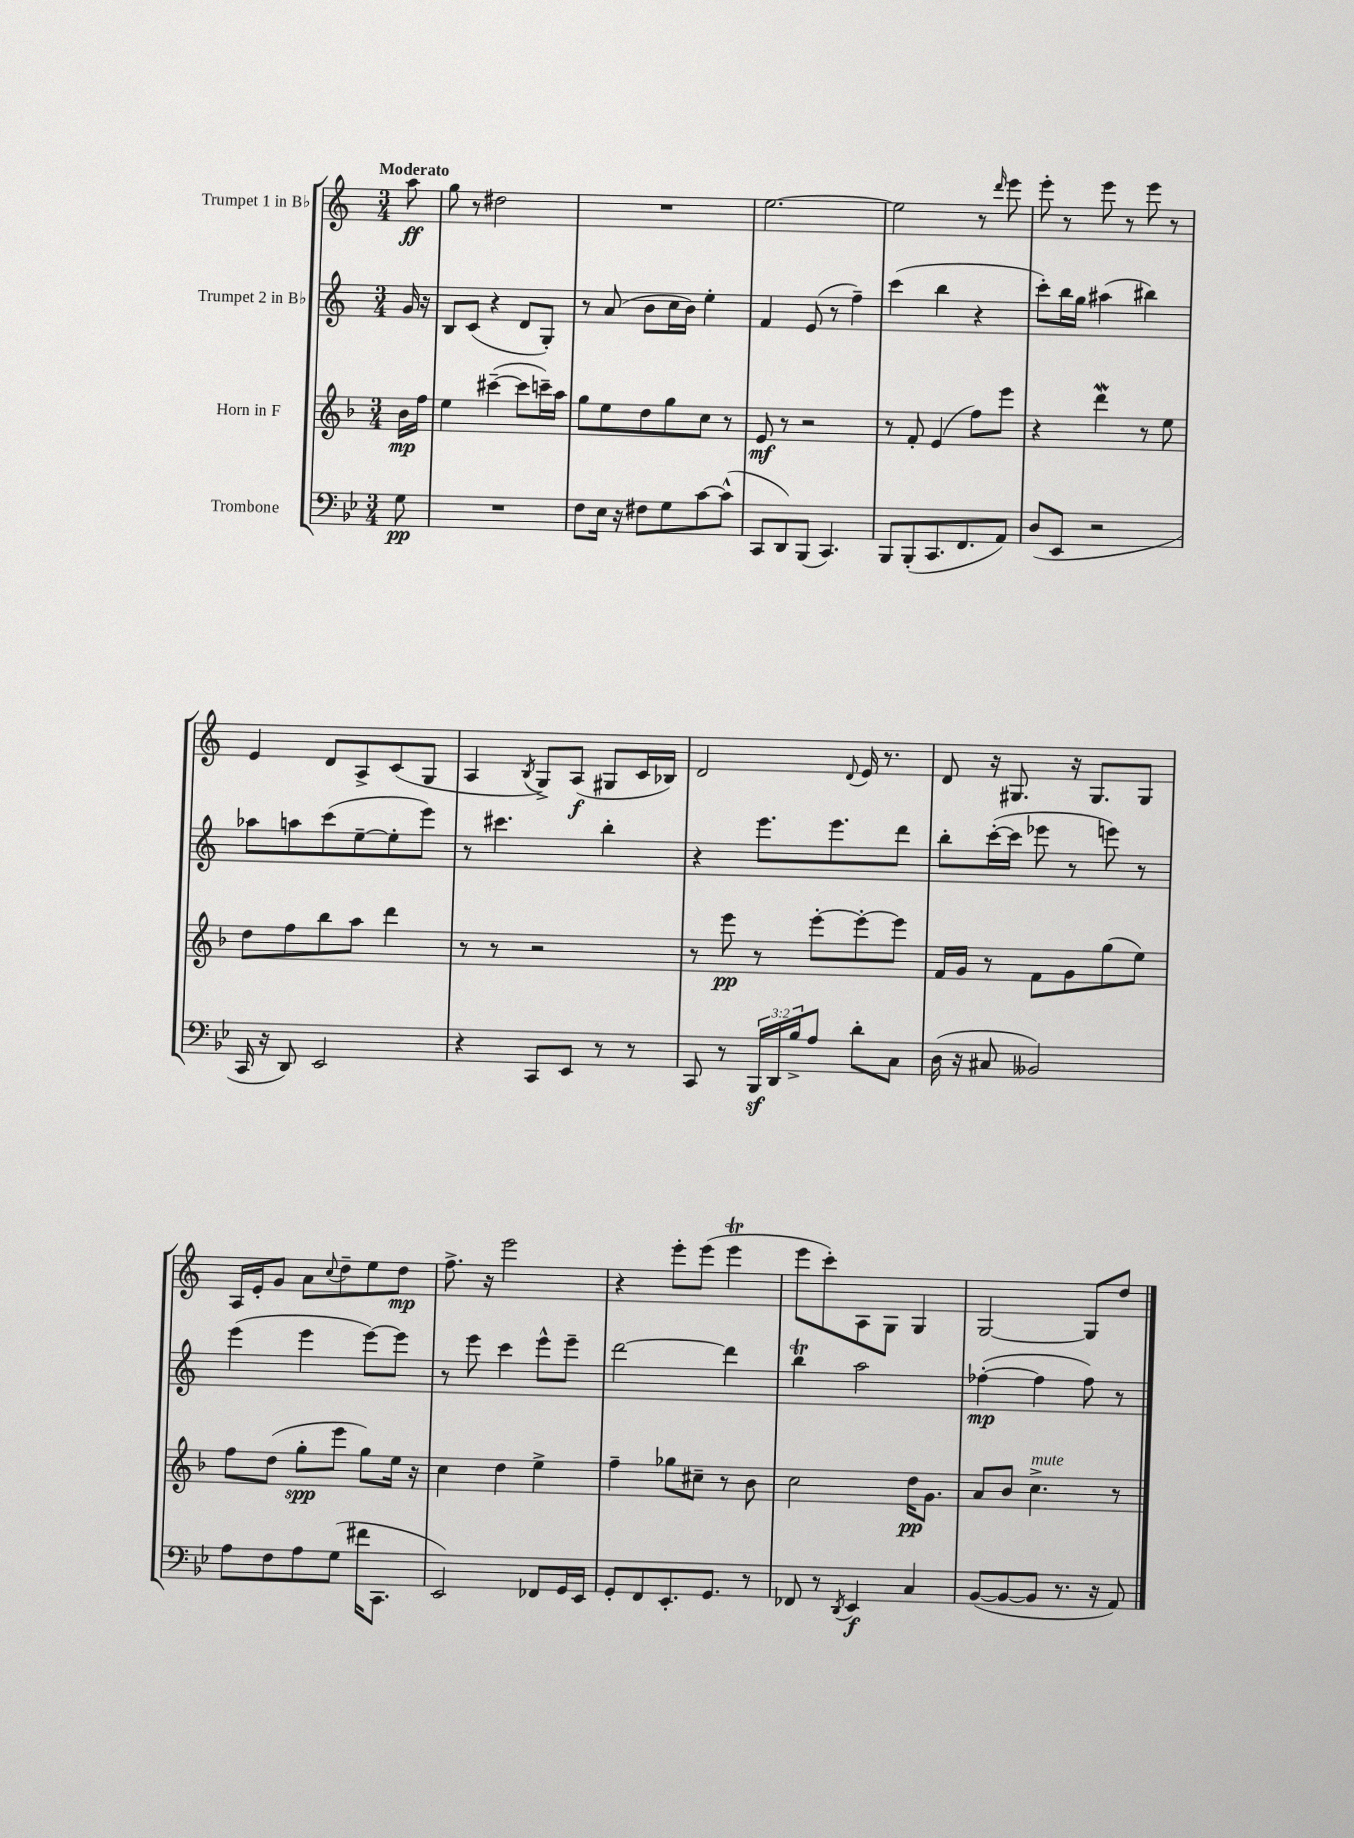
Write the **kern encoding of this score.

**kern	**kern	**kern	**kern
*staff4	*staff3	*staff2	*staff1
*clefF4	*clefG2	*clefG2	*clefG2
*k[b-e-]	*k[b-]	*k[]	*k[]
*M3/4	*M3/4	*M3/4	*M3/4
8G	16b-	16g	8aa
.	16ff	16r	.
=	=	=	=
2.r	4ee	8B	8gg
.	.	(8c	8r
.	([4ccc#~	4r	2dd#
.	8ccc#]	8d	.
.	16ccc~)	8G')	.
.	16aa	.	.
=	=	=	=
8F	8gg	8r	2.r
16E-	8ee	(8a	.
16r	.	.	.
8F#	8dd	8b	.
8G	8gg	16cc	.
.	.	16b)	.
[8c	8cc	4ee'	.
(8c^^]	8r	.	.
=	=	=	=
8CC	8e	4f	[2.ee
8DD)	8r	.	.
(8BBB-	2r	(8e	.
4.CC)	.	8r	.
.	.	4ff~)	.
=	=	=	=
8BBB-	8r	(4ccc	2ee]
(8BBB-'	8f'	.	.
8.CC	(4e	4bb	.
8.FF	.	.	.
.	8ff)	4r	8r
.	.	.	16qqddd
8AA)	8eee	.	8eee
=	=	=	=
(8D	4r	8ccc')	8eee'
8EE-	.	16bb	8r
.	.	16gg	.
2r	4ddd	(4aa#	8eee
.	.	.	8r
.	8r	4bb#)	8eee
.	8ee	.	8r
=	=	=	=
16CC	8dd	8aa-	4e
16r	.	.	.
8DD)	8ff	8aa	.
2EE-	8bb-	(8ccc	8d
.	8aa	[8ee~	8A^
.	4ddd	8ee']	(8c
.	.	8eee)	8G
=	=	=	=
4r	8r	8r	4A
.	8r	4.ccc#	.
.	.	.	8qB
8CC	2r	.	8G^)
8EE-	.	.	(8A
8r	.	4bb'	8G#
8r	.	.	16c
.	.	.	16B-)
=	=	=	=
8CC	8r	4r	2d
8r	8eee	.	.
24BBB-	8r	8.eee	.
24DD	.	.	.
24B-^	.	.	.
8A	[8eee'	.	.
.	.	8.eee	.
.	.	.	8qqd
8d'	8eee'_	.	16e
.	.	.	8.r
8C	8eee]	8ddd	.
=	=	=	=
(16D	16f	8bb'	8d
16r	16g	.	.
8C#	8r	([16ccc'	16r
.	.	16ccc]	8.G#
2BB--)	8f	8eee-	.
.	8g	8r	16r
.	.	.	8.G#
.	(8gg	8eee)	.
.	8ee)	8r	8G#
=	=	=	=
8A	8ff	(4eee	16A
.	.	.	16e'
8F	(8dd	.	8g
8A	8gg'	4eee	8a
.	.	.	8qqcc
(8G	8eee	.	8dd~
16f#	8gg)	[8eee)	8ee
8.CC	.	.	.
.	16ee	8eee]	8dd
.	16r	.	.
=	=	=	=
2EE-)	4cc	8r	8.ff^
.	.	8eee	.
.	.	.	16r
.	4dd	4ccc	2eee
8FF-	4ee^	8eee^^	.
16GG	.	8eee~	.
16EE-	.	.	.
=	=	=	=
8GG'	4ff~	[2ddd	4r
8FF	.	.	.
8.EE-'	8gg-	.	8eee'
.	8cc#~	.	(8eee
8.GG	.	.	.
.	8r	4ddd]	4eee
8r	8b-	.	.
=	=	=	=
8FF-	2cc	4bb	8eee
8r	.	.	8ccc')
8qDD	.	.	.
4EE-	.	2aa	8A
.	.	.	8G
4C	16dd	.	4G
.	8.g	.	.
=	=	=	=
([8BB-	8a	([4ff-'	[2G
8BB-_	8b-	.	.
8BB-]	4.cc^	4ff-]	.
8.r	.	.	.
.	.	8ff-)	8G]
16r	.	.	.
8AA)	8r	8r	8dd
==	==	==	==
*-	*-	*-	*-
